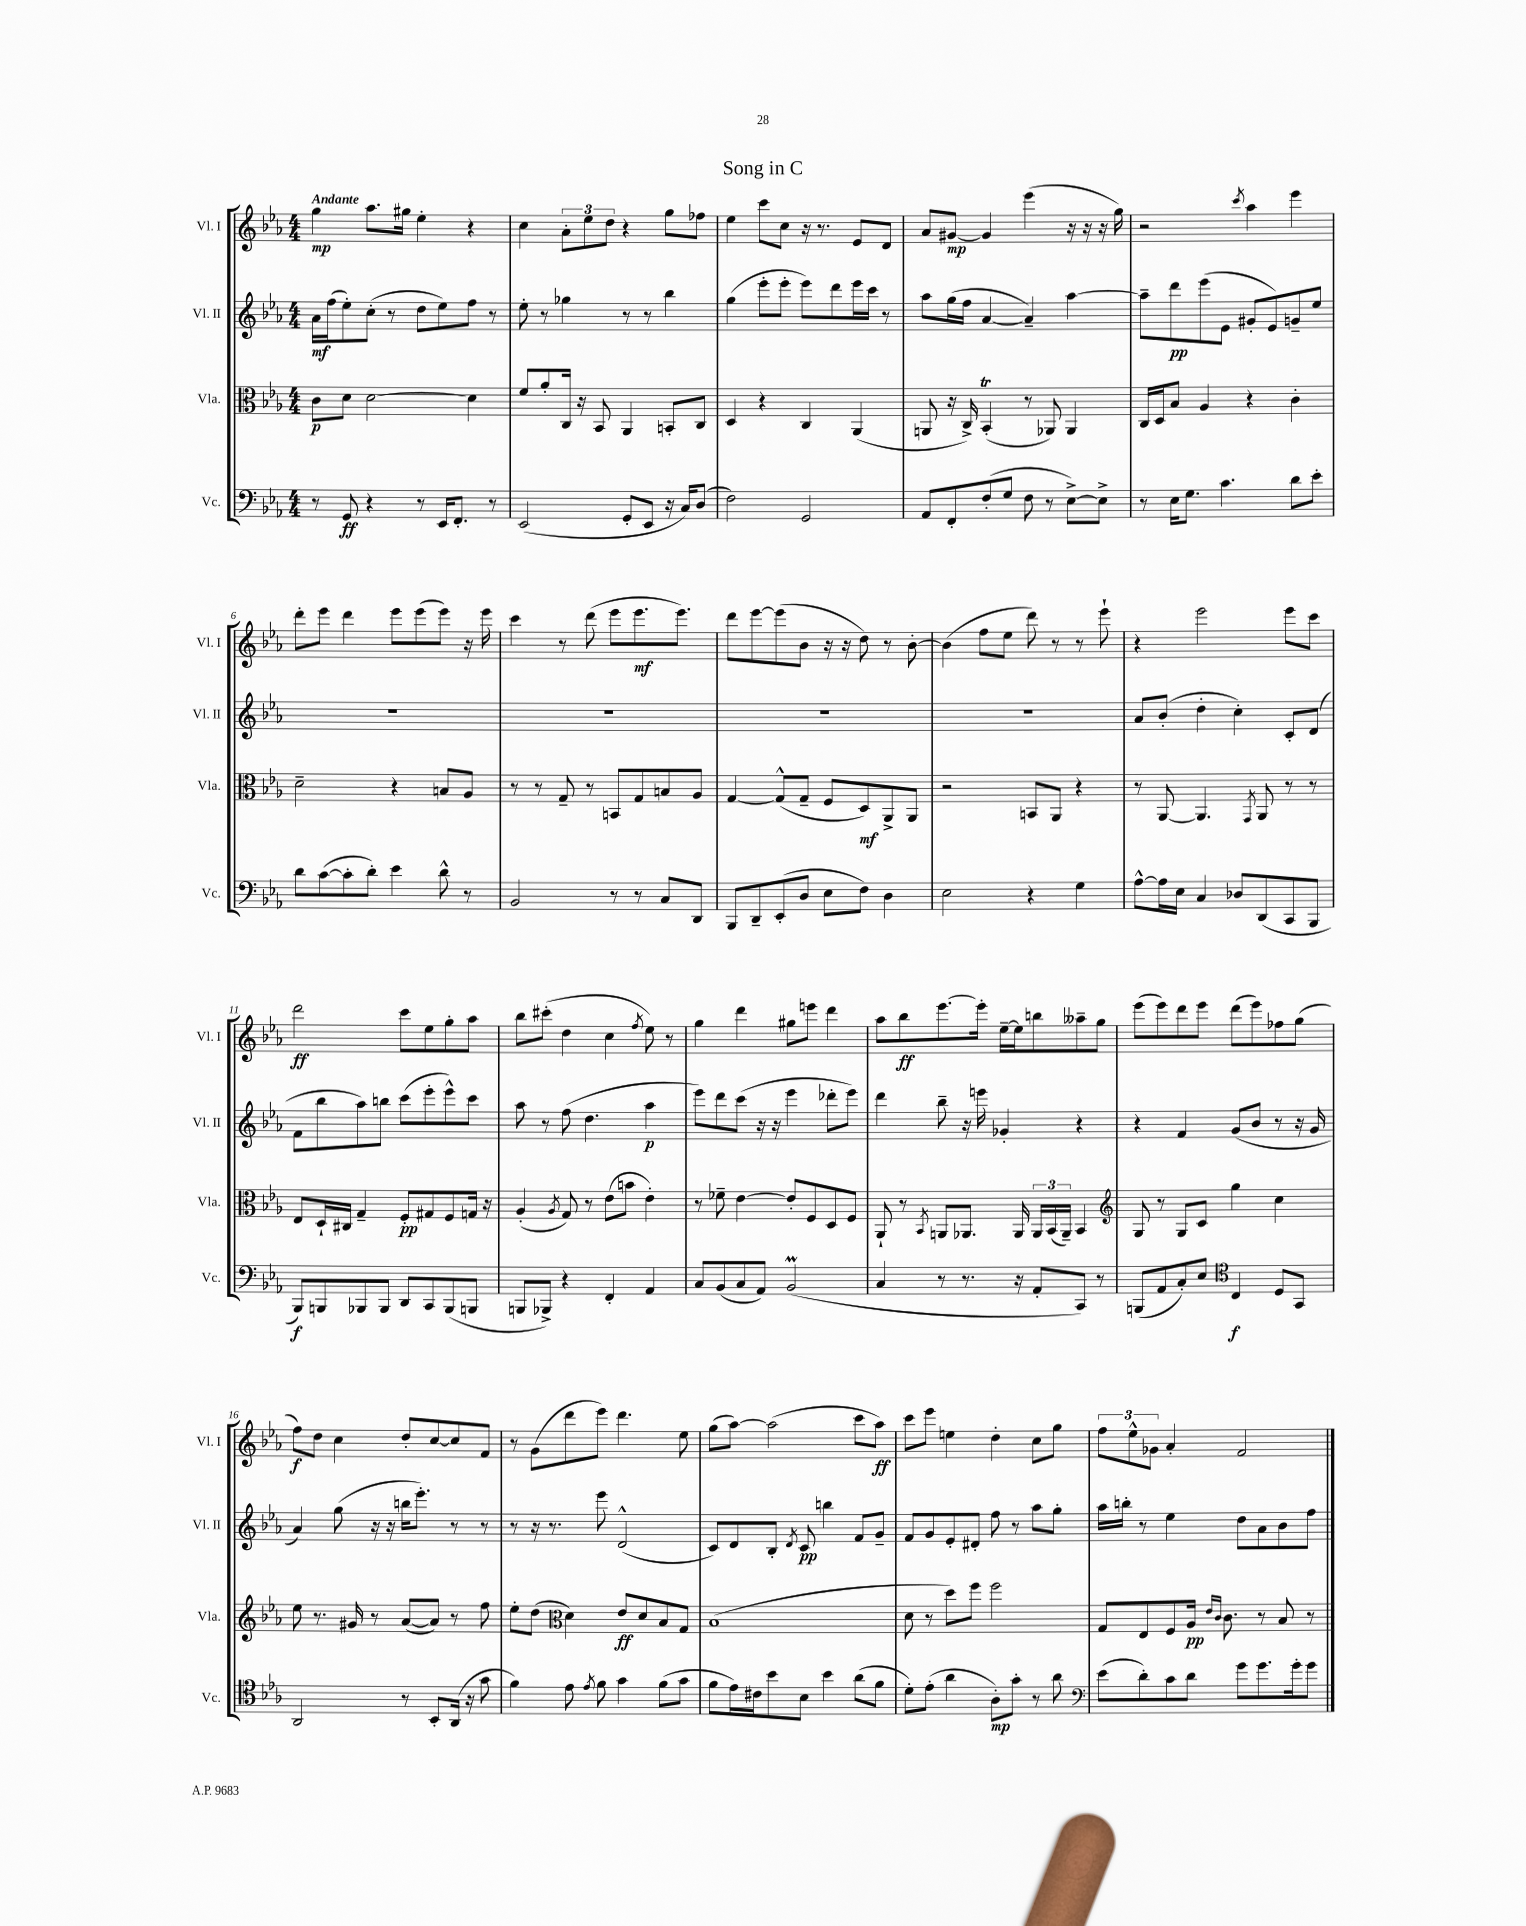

**kern	**kern	**kern	**kern
*staff4	*staff3	*staff2	*staff1
*clefF4	*clefC3	*clefG2	*clefG2
*k[b-e-a-]	*k[b-e-a-]	*k[b-e-a-]	*k[b-e-a-]
*M4/4	*M4/4	*M4/4	*M4/4
8r	8c\L	16a-\LL	4gg\
.	.	(16ff\J	.
8GG/	8d\J	8ee-'\)	.
4r	[2d\	(8cc'\J	8.aa-\L
.	.	8r	.
.	.	.	16gg#\Jk
8r	.	8dd\L	4ee-'\
16EE-/LK	.	8ee-\)	.
8.FF'/J	.	.	.
.	4d\]	8ff\J	4r
8r	.	8r	.
=	=	=	=
(2EE-/	8f/L	8ee-'\	4cc\
.	8a-'/	8r	.
.	16C/Jk	4gg-\	12a-'\L
.	16r	.	.
.	.	.	12ee-\
.	8BB-/	.	.
.	.	.	12dd\J
8GG'/L	4AA-/	8r	4r
8EE-/J	.	8r	.
16r	8BB'/L	4bb-\	8gg\L
16C/LK)	.	.	.
(8D/J	8C/J	.	8ff-\J
=	=	=	=
2F\)	4D/	(4gg\	4ee-\
.	4r	8eee-'\L	8ccc\L
.	.	8eee-'\J	8cc\J
2GG/	4C/	8eee-\L)	16r
.	.	.	8.r
.	.	8ddd\	.
.	(4AA-/	16eee-\L	8e-/L
.	.	16ccc\JJ	.
.	.	8r	8d/J
=	=	=	=
8AA-/L	8AA/	8aa-\L	8a-/L
8FF'/	16r	(16gg\L	[8g#/J
.	16C^/)	16ff\JJ	.
(8F'/	(4BB-'/	[4a-/	4g#/]
8G/J	.	.	.
8F\	8r	4a-~/])	(4eee-\
8r	8AA-/)	.	.
[8E-^\L)	4AA-/	[4aa-\	16r
.	.	.	16r
8E-^\]J	.	.	16r
.	.	.	16gg\)
=	=	=	=
8r	16C/LL	8aa-~\]L	2r
.	16D/J	.	.
16E-\LK	8B-/J	8ddd\	.
8.G\J	.	.	.
.	4A-/	(8eee-\	.
4.c\	.	8e-\J	.
.	.	.	8qccc/
.	4r	8g#'/L	4aa-\
.	.	8e-/)	.
8d\L	4c'\	8g~/	4eee-\
8e-'\J	.	8ee-/J	.
=	=	=	=
8d\L	2d~\	1r	8ddd'\L
([8c\	.	.	8eee-\J
8c'\]	.	.	4ddd\
8d'\J)	.	.	.
4e-\	4r	.	8eee-\L
.	.	.	(8eee-\
8d^^\	8B/L	.	8eee-\J)
8r	8A-/J	.	16r
.	.	.	16eee-\
=	=	=	=
2BB-/	8r	1r	4ccc\
.	8r	.	.
.	8G~/	.	8r
.	8r	.	(8ddd\
8r	8BB/L	.	8eee-\L
8r	8G/	.	8.eee-\
8C/L	8B/	.	.
.	.	.	8.eee-\J)
8DD/J	8A-/J	.	.
=	=	=	=
8BBB-/L	[4G/	1r	8ddd\L
8DD~/	.	.	[8eee-\
(8EE-'/	(8G^^/]L	.	(8eee-\]
8D/J	8G~/J	.	8b-\J
8E-\L	8F/L	.	16r
.	.	.	16r
8F\J)	8D/)	.	8dd\)
4D\	8AA-^/	.	8r
.	8AA-/J	.	[8b-'\
=	=	=	=
2E-\	2r	1r	(4b-\]
.	.	.	8ff\L
.	.	.	8ee-\J
4r	8BB/L	.	8ddd\)
.	8AA-/J	.	8r
4G\	4r	.	8r
.	.	.	8eee-`\
=	=	=	=
[8A-^^\L	8r	8a-/L	4r
16A-\]L	[8AA-/	(8b-'/J	.
16E-\JJ	.	.	.
4C/	4.AA-/]	4dd'\	2eee-\
8D-/L	.	4cc'\)	.
.	8qGG/	.	.
(8DD/	8AA-/	.	.
8CC/	8r	8c'/L	8eee-\L
8BBB-/J	8r	(8d/J	8ccc\J
=	=	=	=
8BBB-/L)	8E-/L	8f\L	2ddd\
8BBB/	16D`/L	8bb-\	.
.	16C#/JJ	.	.
8BBB-/	4G~/	8aa-\)	.
8BBB-/J	.	8bb\J	.
8DD/L	8F'/L	(8ccc\L	8ccc\L
8CC/	8G#/	8eee-'\	8ee-\
(8BBB-/	8F/	8eee-^^\)	8gg'\
8BBB/J	16G/Jk	8ccc\J	8aa-\J
.	16r	.	.
=	=	=	=
8BBB/L	(4A-'/	8aa-\	8bb-\L
8BBB-^/J)	.	8r	(8ccc#'\J
.	8qA-/	.	.
4r	8G/)	(8ff\	4dd\
.	8r	4.dd\	.
4FF'/	(8e-\L	.	4cc\
.	8b\J	.	.
.	.	.	8qff/
4AA-/	4e-'\)	4aa-\	8ee-\)
.	.	.	8r
=	=	=	=
8C/L	8r	8eee-\L)	4gg\
(8BB-/	8f-~\	8ddd\	.
8C/	[4e-\	(8ccc\J	4ddd\
8AA-/J)	.	16r	.
.	.	16r	.
(2BB-/	8e-'/]L	4eee-\	8gg#\L
.	8F/	.	8eee\J
.	8D/	8ddd-'\L	4ddd\
.	8F/J	8eee-\J)	.
=	=	=	=
4C/	8AA-`/	4ddd\	8aa-\L
.	8r	.	8bb-\
.	8qBB-/	.	.
8r	8AA/L	8bb-~\	[8.eee-\
8.r	8.AA-/J	16r	.
.	.	16eee\	16eee-'\]Jk
.	.	4g-'/	[16ee-~\LL
16r	16AA-/	.	16ee-\]J
8AA-'/L	24AA-/LL	.	8bb\
.	(24BB-/	.	.
.	24AA-~/JJ)	.	.
8CC/J)	4BB-/	4r	8aa--~\
8r	.	.	8gg\J
=	=	=	=
*	*clefG2	*	*
(8BBB/L	8G/	4r	(8eee-\L
8AA-/	8r	.	8eee-\)
8C'/)	8G/L	4f/	8ddd\
8E-/J	8c/J	.	8eee-\J
*clefC4	*	*	*
4C/	4gg\	(8g/L	(8ddd\L
.	.	8b-/J	8eee-\)
8D/L	4cc\	8r	8ff-\
8GG/J	.	16r	(8gg\J
.	.	16g/	.
=	=	=	=
2AA-/	8ee-\	4a-/)	8ff\L)
.	8.r	.	8dd\J
.	.	(8gg\	4cc\
.	16g#/	.	.
.	8r	16r	.
.	.	16r	.
8r	([8a-/L	16bb\LK	8dd'/L
.	.	8.eee-'\J)	.
8BB-'/L	8a-/]J)	.	[8cc/
(16AA-/Jk	8r	8r	8cc/]
16r	.	.	.
8g\	8ff\	8r	8f/J
=	=	=	=
4f\)	8ee-'\L	8r	8r
.	(8dd\J	16r	(8g\L
.	.	8.r	.
*	*clefC3	*	*
8e-\	4d\)	.	8ddd\
8qe-/	.	.	.
8f\	.	8eee-\	8eee-\J)
4g\	8e-/L	(2d^^/	4.ddd\
.	8d/	.	.
(8f\L	8B-/	.	.
8g\J	8G/J	.	8ee-\
=	=	=	=
8f\L	(1B-	8c/L)	(8gg\L
16e-\L)	.	8d/	[8aa-\J)
16c#\J	.	.	.
8b-\	.	8B-'/J	(2aa-\]
.	.	8qd/	.
8B-\J	.	8c/	.
4b-\	.	4bb\	.
(8a-\L	.	8f/L	8ccc\L
8f\J	.	8g~/J	8aa-\J)
=	=	=	=
8d'\L)	8d\	8f/L	8ccc\L
(8e-'\J	8r	8g/	8eee-\J
4a-\	8dd\L)	8e-'/	4ee\
.	8ff\J	8d#'/J	.
8A-'\L)	2ff\	8ff\	4dd'\
8g'\J	.	8r	.
8r	.	8aa-\L	8cc\L
8a-\	.	8gg'\J	8gg\J
=	=	=	=
*clefF4	*	*	*
(8e-\L	8G/L	16aa-\LL	12ff\L
.	.	16bb'\JJ	.
.	.	.	12ee-^^\
8d'\)	8E-/	8r	.
.	.	.	12g-\J
8c\	8F/	4ee-\	4a-'/
8d\J	16A-/Jk	.	.
.	16qqe-/LL	.	.
.	16qqc/JJ	.	.
.	8.c\	.	.
8g\L	.	8dd\L	2f/
8.g\	8r	8a-\	.
.	8B-/	8b-\	.
16g'\k	.	.	.
8g\J	8r	8ff\J	.
==	==	==	==
*-	*-	*-	*-
